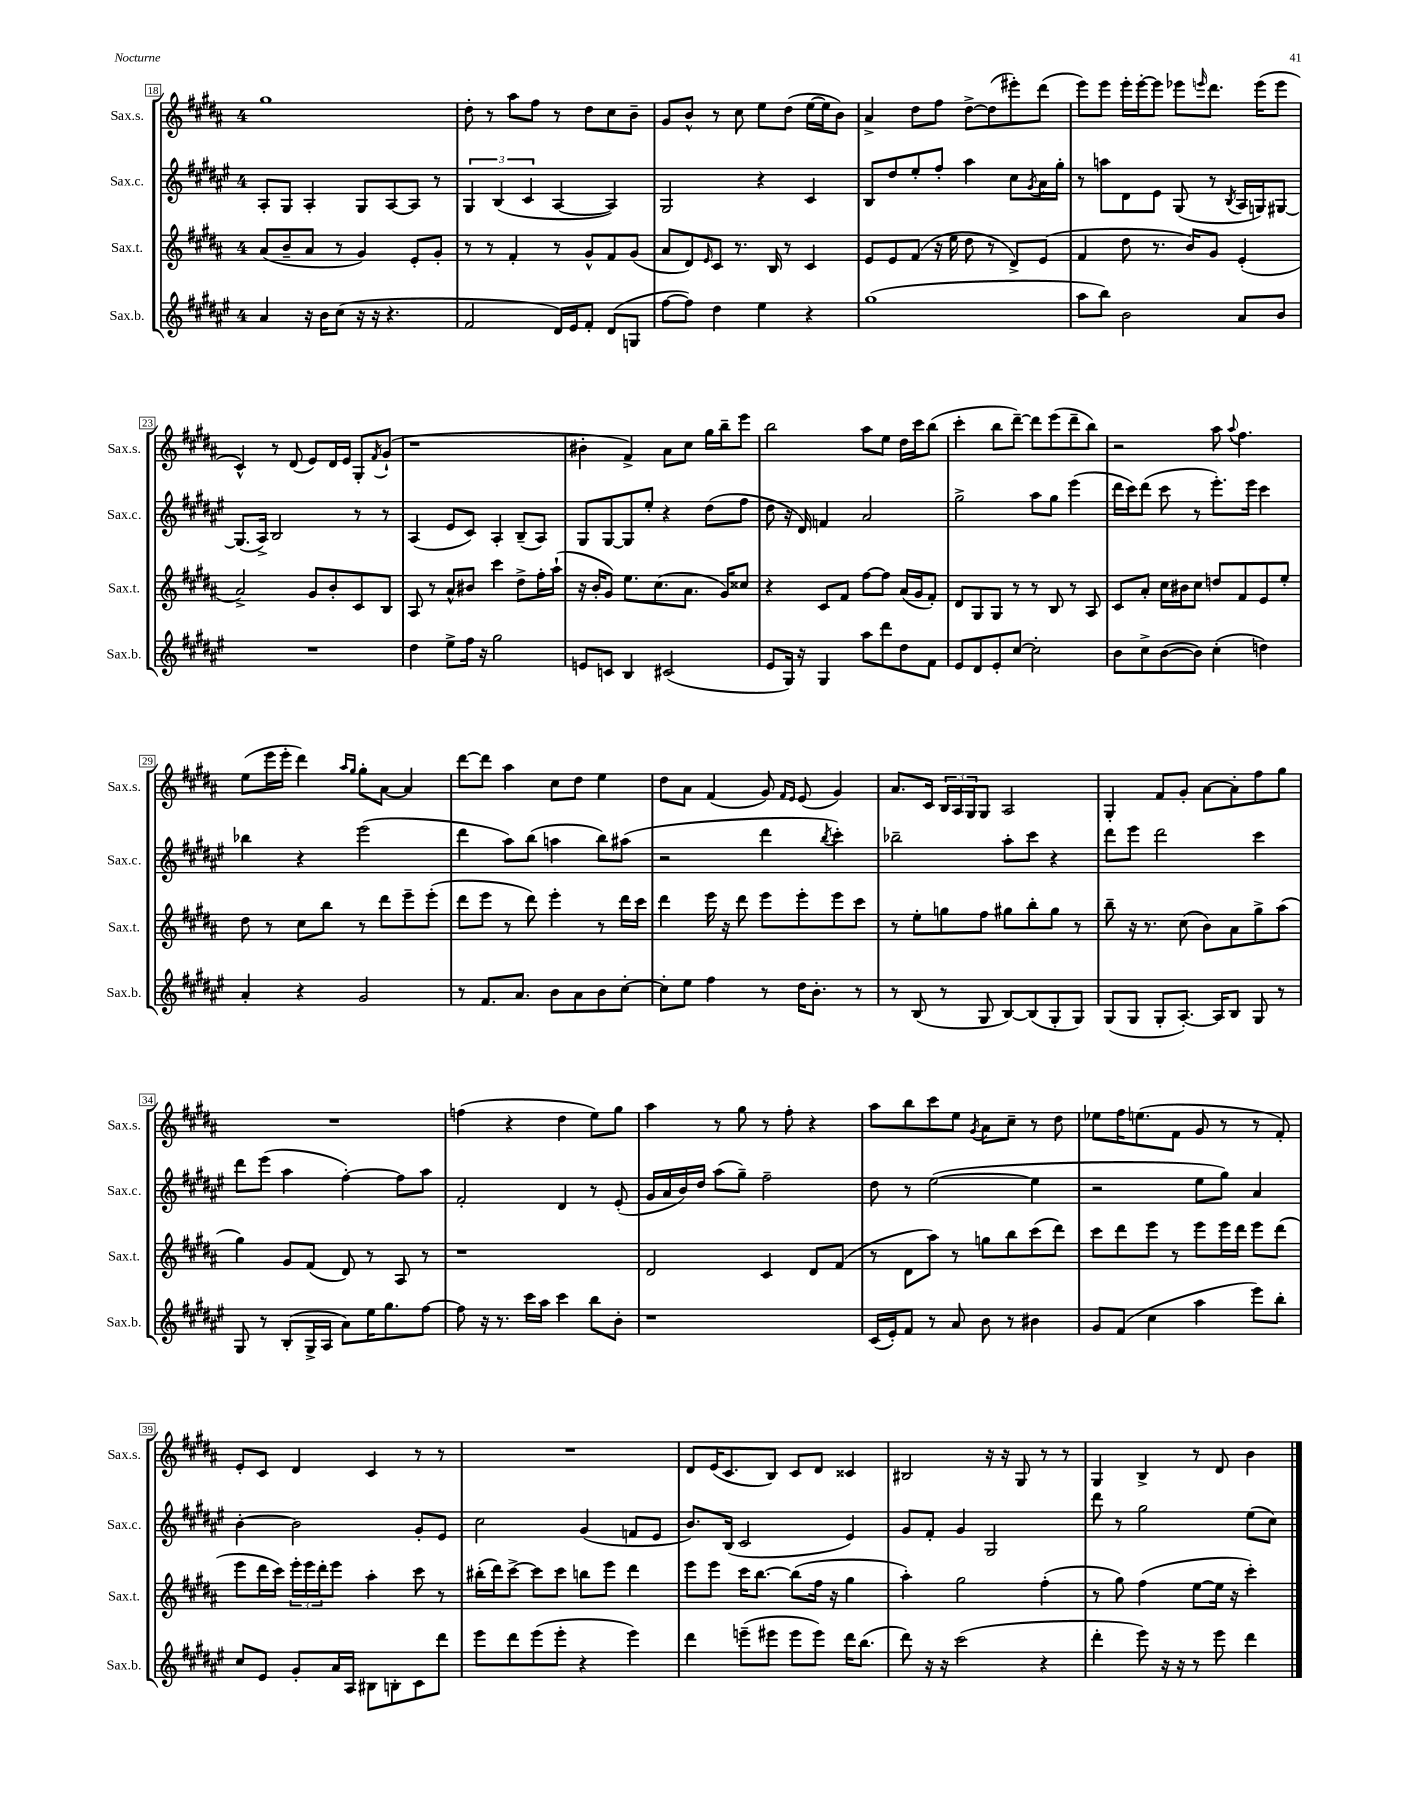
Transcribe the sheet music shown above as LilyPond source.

<<
\new StaffGroup <<
\new Staff = "s0" \with { instrumentName = "Sax.s." shortInstrumentName = "Sax.s." } {
    \clef treble \key b \major \once \override Staff.TimeSignature.style = #'single-digit \time 4/4
    gis''1 |
    dis''8-. r8 ais''8 fis''8 r8 dis''8 cis''8 b'8-- |
    gis'8 b'8-^ r8 cis''8 e''8 dis''8( e''16~ e''16 b'8) |
    ais'4-> dis''8 fis''8 dis''8~-> dis''8( eis'''8-.) dis'''8( |
    e'''8) e'''8 e'''16-. e'''16~-. e'''8 ees'''8 \grace { e'''16 } dis'''8. e'''16( e'''8 |
    cis'4-^) r8 dis'8( e'8) dis'16 e'16 gis8-. \acciaccatura { fis'8 } gis'8-!( |
    r1 |
    bis'4-. fis'4->) ais'8 cis''8 gis''16 b''16-- e'''8 |
    b''2 ais''8 e''8 dis''16 cis'''16 b''8( |
    cis'''4-. b''8 dis'''8~--) dis'''8 e'''8( dis'''8-- b''8) |
    r2 ais''8 \appoggiatura { ais''8 } fis''4. |
    e''8( e'''16 e'''16-. dis'''4) \grace { ais''16 gis''16 } gis''8-. ais'8~ ais'4 |
    dis'''8~ dis'''8 ais''4 cis''8 dis''8 e''4 |
    dis''8 ais'8 fis'4( gis'8) \grace { fis'16 e'16 } e'8( gis'4) |
    ais'8. cis'16 \tuplet 3/2 { b16 ais16 gis16 } gis8 ais2 |
    gis4-. fis'8 gis'8-. ais'8~ ais'8-. fis''8 gis''8 |
    R1 |
    f''4( r4 dis''4 e''8) gis''8 |
    ais''4 r8 gis''8 r8 fis''8-. r4 |
    ais''8 b''8 cis'''8 e''8 \acciaccatura { gis'8 } ais'8 cis''8-- r8 dis''8 |
    ees''8 fis''16 e''8.( fis'8 gis'8 r8 r8 fis'8-.) |
    e'8-. cis'8 dis'4 cis'4 r8 r8 |
    R1 |
    dis'8 e'16( cis'8. b8) cis'8 dis'8 cisis'4 |
    bis2 r16 r16 gis8 r8 r8 |
    gis4 b4-> r8 dis'8 b'4 \bar "|." |
}
\new Staff = "s1" \with { instrumentName = "Sax.c." shortInstrumentName = "Sax.c." } {
    \clef treble \key fis \major \once \override Staff.TimeSignature.style = #'single-digit \time 4/4
    ais8-. gis8 ais4-. gis8 ais8~ ais8 r8 |
    \tuplet 3/2 { gis4 b4( cis'4 } ais4~ ais4) |
    gis2 r4 cis'4 |
    b8 dis''8 eis''8-. fis''8-. ais''4 cis''8 \acciaccatura { gis'8 } ais'16 gis''16-. |
    r8 a''8 dis'8 eis'8 gis8( r8 \acciaccatura { b8 } ais16 g16) gis8~ |
    gis8.( ais16->) b2 r8 r8 |
    ais4( eis'8 cis'8) ais4-. b8--( ais8) |
    gis8 gis8~ gis8 eis''8-. r4 dis''8( fis''8 |
    dis''8 r16 dis'16) f'4 ais'2 |
    gis''2-> ais''8 gis''8 eis'''4( |
    dis'''16 cis'''16) dis'''8( cis'''8 r8 eis'''8.-.) eis'''16 cis'''4 |
    bes''4 r4 eis'''2( |
    dis'''4 ais''8) b''8( a''4 b''8) ais''8( |
    r2 dis'''4 \acciaccatura { b''8 } cis'''4-.) |
    bes''2-- ais''8-. cis'''8 r4 |
    dis'''8 eis'''8 dis'''2 cis'''4 |
    dis'''8 eis'''8( ais''4 fis''4~-.) fis''8 ais''8 |
    fis'2-. dis'4 r8 eis'8-.( |
    gis'16 ais'16 b'16) dis''16 ais''8( gis''8--) fis''2-- |
    dis''8 r8 eis''2~( eis''4 |
    r2 eis''8 gis''8) ais'4 |
    b'4~-. b'2 gis'8-. eis'8 |
    cis''2 gis'4( f'8 eis'8 |
    b'8.) b16( cis'2 eis'4) |
    gis'8 fis'8-. gis'4 gis2 |
    dis'''8 r8 gis''2 eis''8( cis''8) \bar "|." |
}
\new Staff = "s2" \with { instrumentName = "Sax.t." shortInstrumentName = "Sax.t." } {
    \clef treble \key b \major \once \override Staff.TimeSignature.style = #'single-digit \time 4/4
    ais'8( b'8-- ais'8 r8 gis'4) e'8-. gis'8-. |
    r8 r8 fis'4-. r8 gis'8-^ fis'8 gis'8( |
    ais'8 dis'8) \grace { e'16 } cis'8 r8. b16 r8 cis'4 |
    e'8 e'8 fis'8( r16 e''16 dis''8 r8 dis'8->) e'8( |
    fis'4 dis''8 r8. b'16) gis'8 e'4-.( |
    ais'2->) gis'8 b'8-. cis'8 b8 |
    ais8 r8 ais'8-^ bis'8 cis'''4 dis''8-> fis''16-. ais''16-!( |
    r16 b'16-. gis'8) e''8. cis''8.( ais'8. gis'16) cisis''8 |
    r4 cis'8 fis'8 fis''8~ fis''8 ais'16( gis'16 fis'8-.) |
    dis'8 gis8 gis8 r8 r8 b8 r8 ais8 |
    cis'8 ais'8-. cis''16 bis'16 cis''8 d''8 fis'8 e'8 e''8-. |
    dis''8 r8 cis''8 b''8 r8 dis'''8 e'''8-- e'''8-.( |
    dis'''8 e'''8 r8 dis'''8) e'''4-. r8 dis'''16 cis'''16 |
    dis'''4 e'''16 r16 dis'''8 e'''8 e'''8-. e'''8 cis'''8 |
    r8 e''8-. g''8 fis''8 gis''8 b''8-. gis''8 r8 |
    b''8-- r16 r8. cis''8( b'8) ais'8 gis''8-> ais''8( |
    gis''4) gis'8 fis'8( dis'8) r8 ais8 r8 |
    r1 |
    dis'2 cis'4 dis'8 fis'8( |
    r8 dis'8 ais''8) r8 g''8 b''8 cis'''8( dis'''8) |
    cis'''8 dis'''8 e'''8 r8 e'''8 e'''16 dis'''16 e'''8 dis'''8( |
    e'''8 dis'''16 cis'''16) \tuplet 3/2 { e'''16-. e'''16 dis'''16-. } e'''8 ais''4-. cis'''8 r8 |
    bis''16-.( dis'''16) cis'''8~-> cis'''8 cis'''8 b''8 e'''8 dis'''4 |
    e'''8 e'''8 cis'''16 b''8.~ b''8( fis''16 r16 gis''4 |
    ais''4-.) gis''2 fis''4-.( |
    r8 gis''8) fis''4( e''8~ e''16 r16 cis'''4-.) \bar "|." |
}
\new Staff = "s3" \with { instrumentName = "Sax.b." shortInstrumentName = "Sax.b." } {
    \clef treble \key fis \major \once \override Staff.TimeSignature.style = #'single-digit \time 4/4
    ais'4 r16 b'16 cis''8( r16 r16 r4. |
    fis'2 dis'16) eis'16 fis'8-. dis'8( g8 |
    fis''8~ fis''8) dis''4 eis''4 r4 |
    gis''1( |
    ais''8 b''8) b'2 ais'8 b'8 |
    R1 |
    dis''4 eis''8-> fis''16 r16 gis''2 |
    e'8 c'8 b4 cis'2( |
    eis'8 gis16) r16 gis4 ais''8 dis'''8 dis''8 fis'8 |
    eis'8 dis'8 eis'8-. cis''8~ cis''2-. |
    b'8 cis''8-> b'8~( b'8) cis''4-.( d''4) |
    ais'4-. r4 gis'2 |
    r8 fis'8. ais'8. b'8 ais'8 b'8 cis''8~-. |
    cis''8-. eis''8 fis''4 r8 dis''16 b'8.-. r8 |
    r8 b8( r8 gis8 b8~) b8( gis8-. gis8) |
    gis8( gis8 gis8-. ais8.~-.) ais16 b8 gis8 r8 |
    gis8 r8 b8-.( gis16-> ais16 ais'8) eis''16 gis''8. fis''8~ |
    fis''8 r16 r8. cis'''16 ais''16 cis'''4 b''8 b'8-. |
    r1 |
    cis'16( eis'16-.) fis'8 r8 ais'8 b'8 r8 bis'4 |
    gis'8 fis'8( cis''4 ais''4 eis'''8) b''8-. |
    cis''8 eis'8 gis'8-. ais'16 ais16 bis8 b8-. cis'8 dis'''8 |
    eis'''8 dis'''8 eis'''8( eis'''8-. r4 eis'''4) |
    dis'''4 e'''8--( eis'''8 eis'''8 eis'''8) dis'''16 b''8.( |
    dis'''8) r16 r16 cis'''2( r4 |
    dis'''4-. eis'''8) r16 r16 r8 eis'''8 dis'''4 \bar "|." |
}
>>
>>
\layout { \context { \Score currentBarNumber = #18 \override BarNumber.stencil = #(make-stencil-boxer 0.1 0.3 ly:text-interface::print) } }
